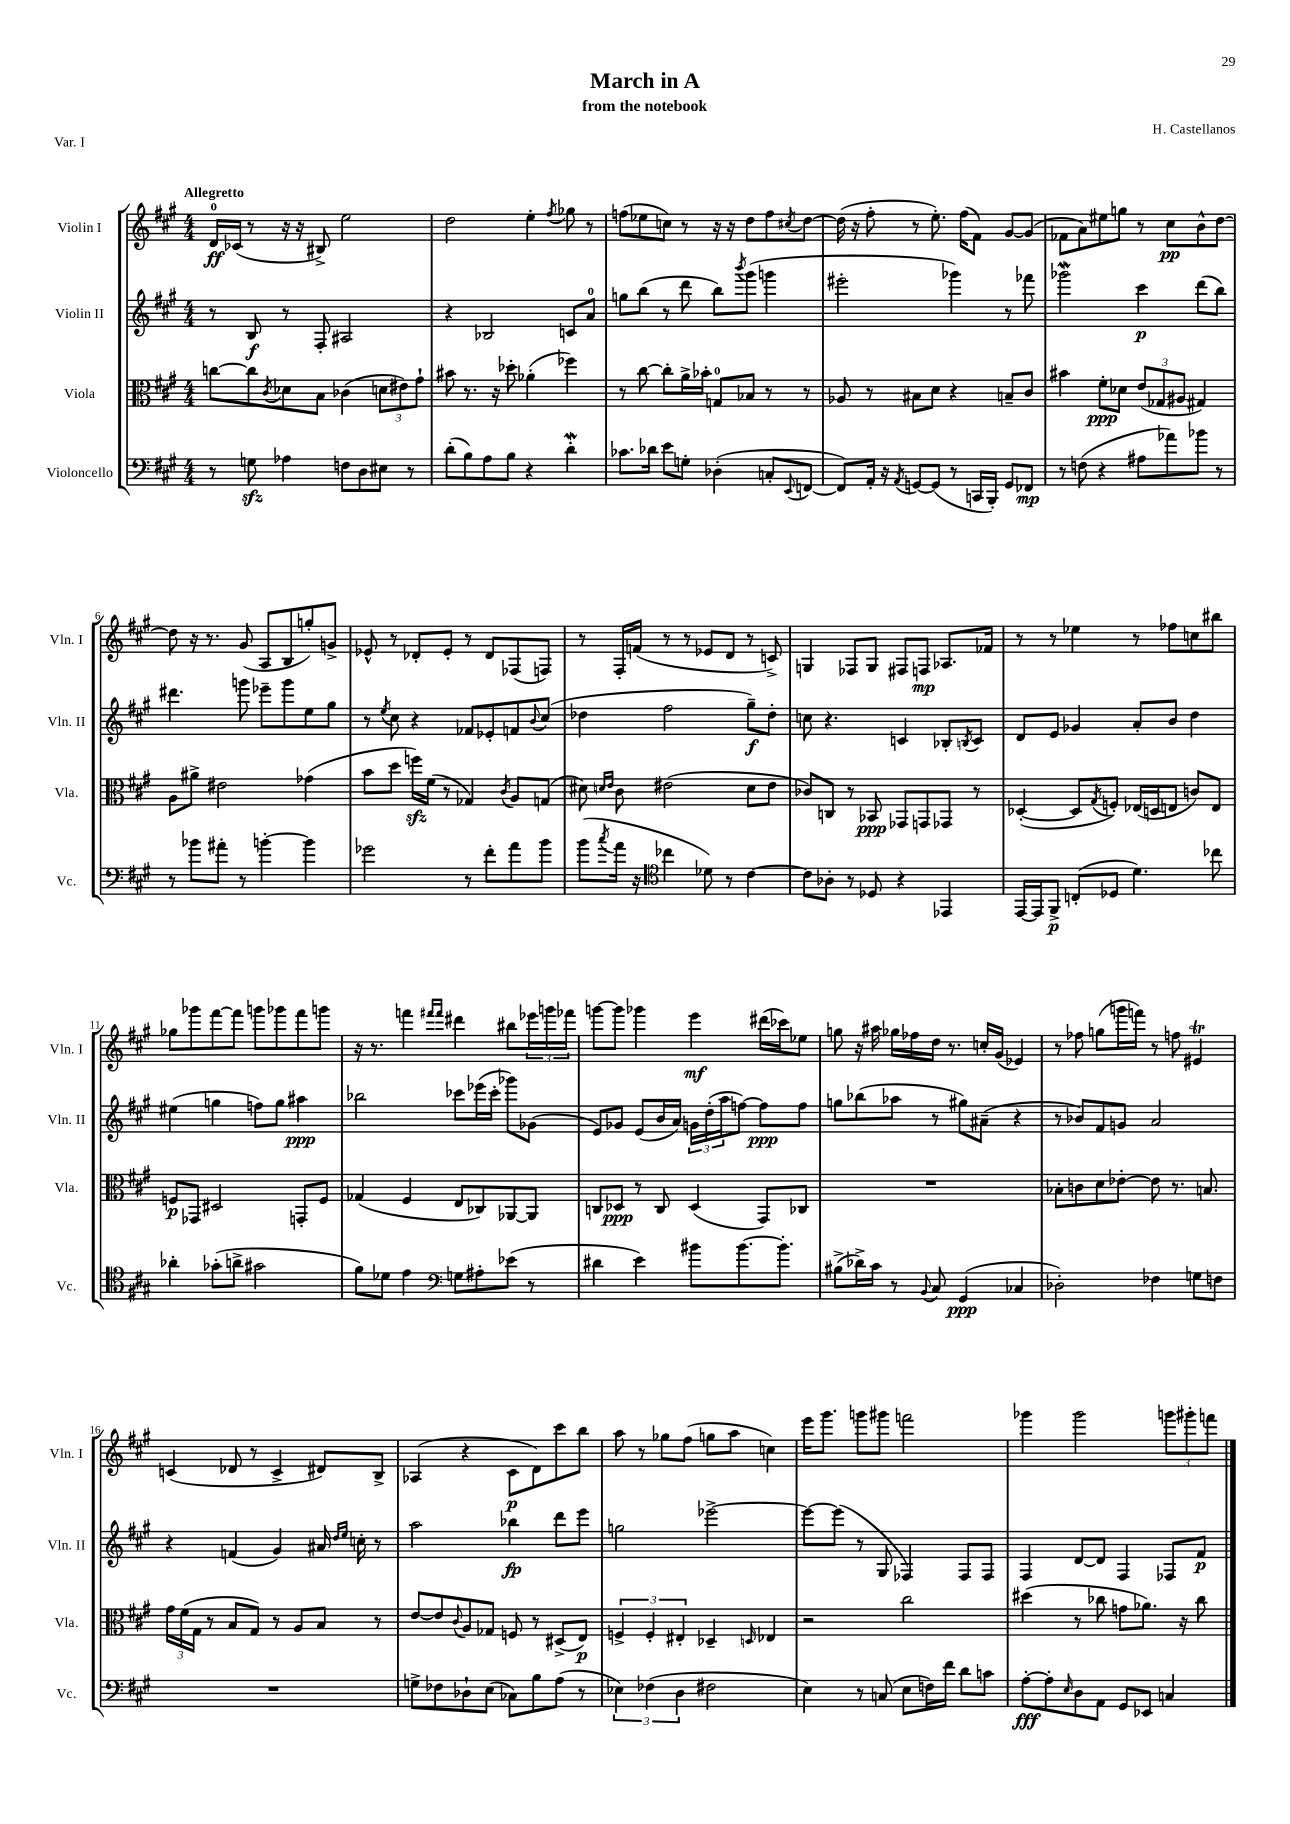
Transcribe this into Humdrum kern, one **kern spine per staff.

**kern	**kern	**kern	**kern
*staff4	*staff3	*staff2	*staff1
*clefF4	*clefC3	*clefG2	*clefG2
*k[f#c#g#]	*k[f#c#g#]	*k[f#c#g#]	*k[f#c#g#]
*M4/4	*M4/4	*M4/4	*M4/4
8r	[8cc\L	8r	16d/LL
.	.	.	(16c-/JJ
8G\	8cc\]	8B/	8r
.	8qc#/	.	.
4A-\	8d-\	8r	16r
.	.	.	16r
.	8B\J	8F#'/	8B#^/)
8F\L	(4c-\	2A#/	2ee\
8D\	.	.	.
8E#\J	12d\L	.	.
.	12e#\)	.	.
8r	.	.	.
.	12g#`\J	.	.
=	=	=	=
(8d'\L	8b#\	4r	2dd\
8B\)	8.r	.	.
8A\	.	2B-/	.
.	16r	.	.
8B\J	8dd-'\	.	.
4r	(4a-'\	.	4ee'\
.	.	.	8qff#/
4d'\	4ff-\)	8c/L	8gg-\
.	.	8a/J	8r
=	=	=	=
8.c-\L	8r	8gg\L	(8ff\L
.	[8cc#\	(8bb\J	8ee-\
16d-\Jk	.	.	.
8e\L	8cc#'\]L	8r	8cc\J)
8G'\J	16a^\L	8ddd\	8r
.	16b-'\JJ	.	.
(4D-'\	8G/L	8bb\L)	16r
.	.	.	16r
.	.	8qbbb/	.
.	8B-/J	(8ggg#\J	8dd\L
8C'/L	8r	4ggg\	8ff\
8qqEE/	.	.	8qcc#/
[8FF/J	8r	.	[8dd\J
=	=	=	=
8FF/]L)	8A-/	2eee#'\	(16dd\]
.	.	.	16r
16AA'/Jk	8r	.	8ff#'\
16r	.	.	.
8qAA/	.	.	.
[8GG/L	8B#\L	.	8r
(8GG/]J	8d\J	.	8.ee'\)
8r	4r	4ggg-\)	.
.	.	.	(16ff#\LK
16CC/LL	.	.	8f#\J)
16BBB'/JJ)	.	.	.
8GG/L	8B~/L	8r	[8g#/L
8FF-/J	8c#/J	8fff-\	(8g#/]J
=	=	=	=
8r	4b#\	2ggg-\	8f-\L
(8F\	.	.	8a\)
4r	8f#'\L	.	8ee#\
.	8d-\J	.	8gg\J
8A#\L	(12e/L	4ccc#\	8r
.	12G-/	.	.
8a-\)	.	.	8cc#\L
.	12A#/J	.	.
8b-\J	4G#/)	(8ddd\L	8b^^\
8r	.	8bb\J)	[8dd\J
=	=	=	=
8r	8A\L	4.ddd#\	8dd\]
8b-\L	8a#^\J	.	16r
.	.	.	8.r
8a#'\J	2e#\	.	.
8r	.	8ggg\	(8g#/
[4b'\	.	8eee-~\L	8A/L
.	.	8ggg\	8B/
4b\]	(4g-\	8ee\	8gg'/)
.	.	8gg#\J	8g^/J
=	=	=	=
2g-\	8b\L	8r	8e-^^/
.	.	8qee/	.
.	8dd\J	8cc#\	8r
.	16ff\LL)	4r	8d-'/L
.	(16f#\JJ	.	.
.	8r	.	8e-'/J
8r	4G-/)	8f-/L	8r
8f#'\L	.	8e-'/	8d-/L
.	8qc#/	.	.
8a\	8A/L	8f/	(8F-/
.	.	8qqb/	.
8b\J	(8G/J	(8cc#/J	8F/J)
=	=	=	=
(8b\L	8d#\)	4dd-\	8r
.	16qqd/LL	.	.
8qcc#/	16qqe/JJ	.	.
16a\Jk	8c#\	.	16F#'/LL
16r	.	.	(16f/JJ
*clefC4	*	*	*
4cc-\	(2e#\	2ff#\	8r
.	.	.	8r
8d-\)	.	.	8e-/L
8r	.	.	8d/J
[4c#\	8d\L	8gg#~\L)	8r
.	8e#\J	8dd-'\J	8c^/)
=	=	=	=
8c#\]L	8c-/L)	8cc\	4G/
8A-'\J	8C/J	4.r	.
8r	8r	.	8F-/L
8D-/	8BB-/	.	8G/J
4r	8GG-/L	4c/	8F#/L
.	8GG/	.	8F/J
4EE-/	8GG-/J	8B-'/L	8.A-/L
.	.	8qB/	.
.	8r	8c/J	.
.	.	.	16f-/Jk
=	=	=	=
[16EE/LL	([4D-'/	8d/L	8r
16EE/]J	.	.	.
8FF#^/J	.	8e/J	8r
(8C'/L	8D-/]L	4g-/	4ee-\
.	8qG#/	.	.
8D-/J	8F'/J)	.	.
4.d\)	(16E-/LL	8a'/L	8r
.	16D/J	.	.
.	8E/J	8b/J	8ff-\L
.	8c/L)	4dd\	8cc\
8cc-\	8E/J	.	8bb#\J
=	=	=	=
4a-'\	8F/L	(4ee#\	8gg-\L
.	8GG-/J	.	8ggg-\
(8g-'\L	2D#/	4gg\	[8fff#\
8a^\J	.	.	8fff#\]J
2g#\	.	8ff\L)	8ggg\L
.	.	8gg\J	8ggg-\
.	8GG'/L	4aa#\	8fff#\
.	8F/J	.	8ggg\J
=	=	=	=
8f#\L)	(4G-/	2bb-\	16r
.	.	.	8.r
8d-\J	.	.	.
4e\	4F#/	.	4fff\
*clefF4	*	*	*
.	.	.	16qqfff#/LL
.	.	.	16qqfff#/JJ
8G\L	8E/L	8ccc-\L	4ddd#\
8A#'\	8C-/)	(16eee-\L	.
.	.	16ccc-'\JJ	.
(8e-\J	[8AA-/	8ggg-\L)	8bb#\L
8r	8AA-/]J	(8g-\J	24eee-\L
.	.	.	24ggg\
.	.	.	24fff-\JJ
=	=	=	=
4d#\	8C/L	8e/L)	[8ggg\L
.	8D-/J	8g-/J	8ggg\]J
4e\)	8r	(8e/L	4ggg-\
.	8C/	16b/L	.
.	.	16a/JJ)	.
8b#\L	(4D-/	24g\LL	4eee\
.	.	(24dd'\	.
.	.	24aa\J	.
[8.b#\	.	[8ff\J)	.
.	8GG#/L)	8ff\]L	(16ddd#\LL
8.b#'\]J	.	.	16ccc-\J)
.	8C-/J	8ff\J	8ee-\J
=	=	=	=
(8B#^\L	1r	8gg\L	8gg\
16d-^\L)	.	(8bb-\	16r
16c#\JJ	.	.	16aa#\
8r	.	8aa-\J	16gg-\LL
.	.	.	16ff-\
8qqBB/	.	.	.
8C#/	.	8r	16dd\JJ
.	.	.	8.r
(4GG#/	.	8gg#\L)	.
.	.	(8a#~\J	16cc'/LL
.	.	.	(16g#/JJ
4C-/	.	4r	4e-/)
=	=	=	=
2D-'\)	8B-'\L	8r	8r
.	8c\	8b-/L)	8ff-\
.	8d\	8f#/	(8gg\L
.	[8e-'\J	8g/J	16ggg\L
.	.	.	16fff\JJ)
4F-\	8e-\]	2a/	8r
.	8.r	.	8ff\
8G\L	.	.	4e#/
.	8.B/	.	.
8F\J	.	.	.
=	=	=	=
1r	24g#\LL	4r	(4c/
.	(24f#\	.	.
.	24G#\JJ	.	.
.	8r	.	.
.	8B/L	(4f/	8d-/
.	8G#/J)	.	8r
.	8r	4g#/)	4c^/
.	8A/L	.	.
.	8B/J	16a#/	8d#/L)
.	.	16qqdd/LL	.
.	.	16qqee/JJ	.
.	.	16cc'\	.
.	8r	8r	8B^/J
=	=	=	=
8G^\L	[8e/L	2aa\	(4A-/
8F-\	8e/]	.	.
.	8qqc#/	.	.
8D-`\	8A/	.	4r
(8E\J	8G-/J	.	.
8C-\L)	8F/	4bb-\	8c#\L
8B\	8r	.	8d\)
(8A\J	(8D#^/L	8ddd\L	8ccc#\
8r	8E/J)	8eee\J	8bb\J
=	=	=	=
6E-\)	6F^/	2gg\	8aa\
.	.	.	8r
(6F-\	6F'/	.	.
.	.	.	8gg-\L
6D\	6E#'/	.	.
.	.	.	(8ff#\J
2F#\	4D-~/	[2eee-^\	8gg\L
.	.	.	8aa\J
.	16qqD/	.	.
.	4E-/	.	4cc\)
=	=	=	=
4E\)	2r	8eee-\_L	16eee\LK
.	.	.	8.ggg#\J
.	.	(8eee-\]J	.
8r	.	8r	8ggg\L
(8C/	.	8G#/	8ggg#\J
8E\L	2cc#\	4F-/)	2fff\
16F\L)	.	.	.
16f#\JJ	.	.	.
8d\L	.	8F-/L	.
8c\J	.	8F-/J	.
=	=	=	=
[8A'\L	(4dd#\	4F#/	4ggg-\
8A'\]	.	.	.
16qqE/	.	.	.
8D\	8r	[8d/L	2ggg-\
8AA\J	8cc-\	8d/]J	.
8GG#/L	8g\L	4F#/	.
8EE-/J	8.a-\J)	.	.
4C/	.	8F-/L	12ggg\L
.	16r	.	.
.	.	.	12ggg#'\
.	8cc-\	8f#/J	.
.	.	.	12fff\J
==	==	==	==
*-	*-	*-	*-
